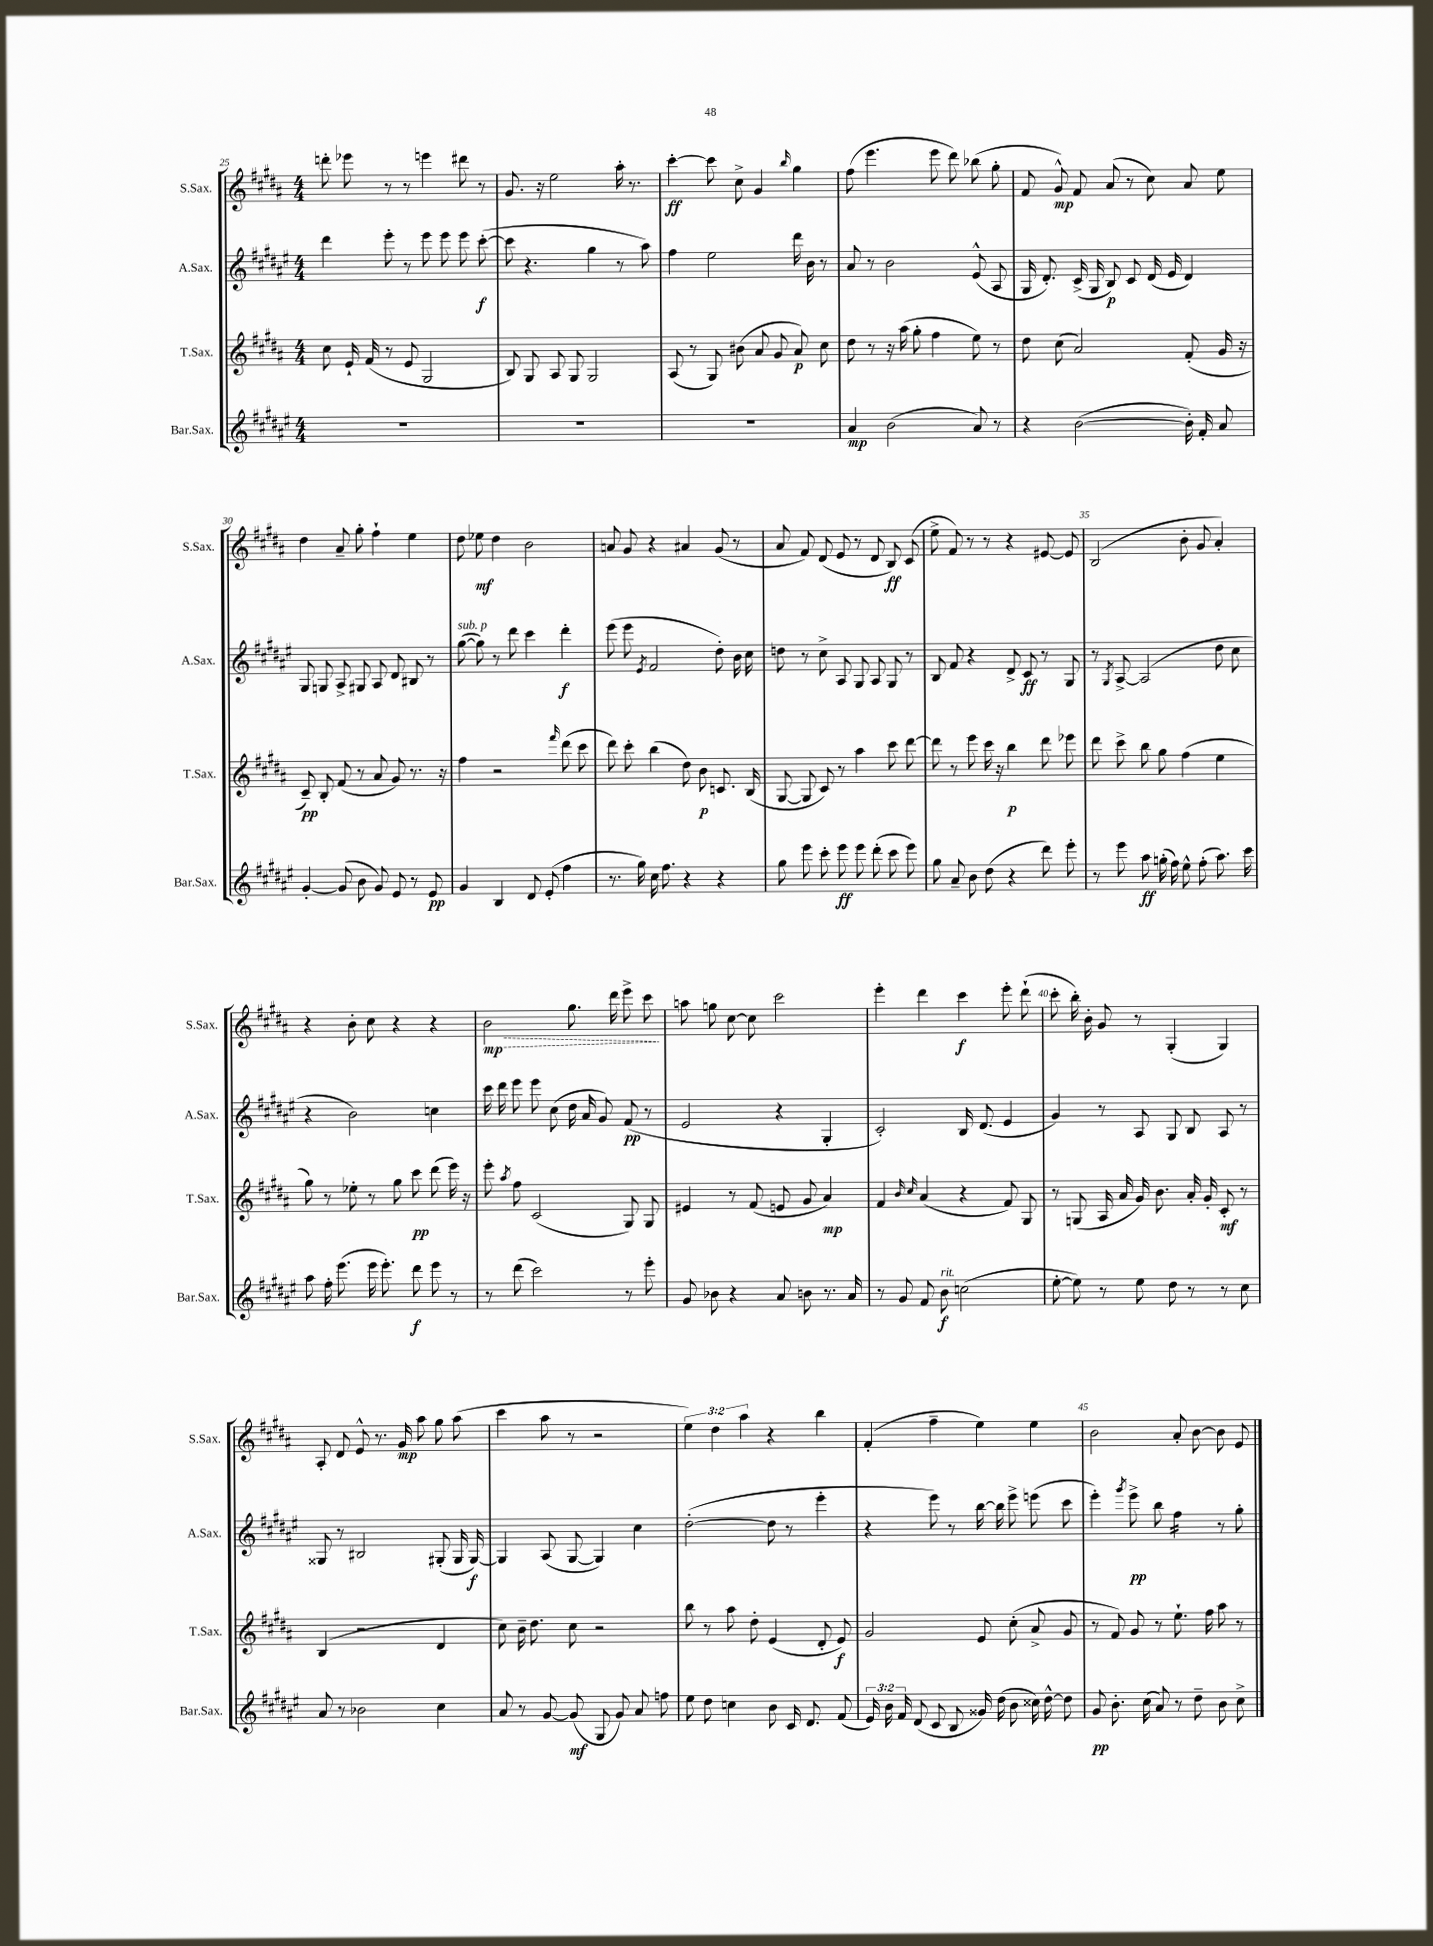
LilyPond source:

<<
\new StaffGroup <<
\new Staff = "s0" \with { instrumentName = "S.Sax." shortInstrumentName = "S.Sax." } {
    \clef treble \key b \major \numericTimeSignature \time 4/4 \override Staff.TupletNumber.text = #tuplet-number::calc-fraction-text
    \autoBeamOff d'''8-. ees'''8 r8 r8 e'''4 dis'''8 r8 |
    gis'8. r16 e''2 ais''16-. r8. |
    cis'''4~-.\ff cis'''8 cis''8-> gis'4 \grace { b''16 } gis''4 |
    fis''8( e'''4. e'''8 dis'''8) bes''8( gis''8-. |
    fis'8 gis'8-^\mp) fis'8 ais'8( r8 cis''8) ais'8 e''8 |
    dis''4 ais'8-- gis''8-. fis''4-! e''4 |
    dis''8 ees''8\mf dis''4 b'2 |
    a'8 gis'8 r4 ais'4 gis'8( r8 |
    ais'8 fis'8) dis'8( e'8 r8 dis'8 b8\ff) cis'8( |
    e''8-> fis'8) r8 r8 r4 eis'8~ eis'8 |
    b2( b'8-. gis'8 ais'4-.) |
    r4 b'8-. cis''8 r4 r4 |
    \once \override Hairpin.style = #'dashed-line b'2\mp\> gis''8. dis'''16 e'''8-> cis'''8\! |
    a''8 g''8 cis''8~ cis''8 cis'''2 |
    e'''4-. dis'''4 cis'''4\f e'''8-. dis'''8-!( |
    cis'''8-. b''16-.) b'16-. gis'8 r8 gis4-.( gis4) |
    ais8-. dis'8 e'8-^ r8. gis'16\mp ais''8 gis''8 ais''8( |
    cis'''4 ais''8 r8 r2 |
    \tuplet 3/2 { e''4) dis''4 ais''4 } r4 b''4 |
    fis'4-.( fis''4-- e''4) e''4 |
    b'2 ais'8-. b'8~ b'8 e'8 \bar "|." |
}
\new Staff = "s1" \with { instrumentName = "A.Sax." shortInstrumentName = "A.Sax." } {
    \clef treble \key fis \major \numericTimeSignature \time 4/4
    \autoBeamOff dis'''4 eis'''8-. r8 eis'''8 eis'''8 eis'''8 cis'''8~-.\f( |
    cis'''8 r4. gis''4 r8 ais''8) |
    fis''4 eis''2 dis'''16 b'16 r8 |
    ais'8 r8 b'2 eis'8-^( ais8 |
    gis16 dis'8.-.) cis'16->( gis16 b8\p) cis'8 dis'16( eis'16 dis'4) |
    gis8 g8 ais8-> gis8 ais8 dis'8 bis8 r8 |
    gis''8~^\markup { \italic "sub. p" }( gis''8) r8 dis'''8 cis'''4 dis'''4-.\f |
    eis'''8( eis'''8 \acciaccatura { eis'8 } fis'2 dis''8-.) b'16 cis''16 |
    d''8 r8 cis''8-> ais8 gis8 ais8 gis8 r8 |
    b8 fis'8 r4 dis'8-> cis'8\ff r8 gis8 |
    r8 \acciaccatura { gis8 } ais8~-> ais2( dis''8 cis''8 |
    r4 b'2) c''4 |
    cis'''16 dis'''16 eis'''8 eis'''8 cis''8( dis''16 ais'16 gis'8) fis'8\pp( r8 |
    eis'2 r4 gis4-. |
    cis'2-.) b16 dis'8.( eis'4 |
    gis'4) r8 ais8 gis8 b8 ais8 r8 |
    gisis8 r8 bis2 gis8-.( gis16 gis16~\f) |
    gis4 ais8( gis8~ gis4) cis''4 |
    dis''2~-.( dis''8 r8 eis'''4-. |
    r4 eis'''8) r8 b''16~ b''16 eis'''8-> e'''8( cis'''8 |
    eis'''4-.) \acciaccatura { gis'''8 } eis'''8->\pp b''8 fis''4:16 r8 gis''8-. \bar "|." |
}
\new Staff = "s2" \with { instrumentName = "T.Sax." shortInstrumentName = "T.Sax." } {
    \clef treble \key b \major \numericTimeSignature \time 4/4
    \autoBeamOff cis''8 e'16-! fis'16( r8 e'8 gis2 |
    b8) gis8 ais8 gis8 gis2 |
    ais8( r8 gis8) bis'8( ais'8 gis'8 ais'8\p) cis''8 |
    dis''8 r8 r16 ais''16( gis''8-. fis''4 e''8) r8 |
    dis''8 cis''8( ais'2) fis'8-.( gis'16 r16 |
    cis'8--\pp) b8-. fis'8( r8 ais'8 gis'8) r8. r16 |
    fis''4 r2 \grace { fis'''16 } dis'''8( cis'''8 |
    dis'''8) cis'''8-. b''4( dis''8) b'8\p c'8. b16( |
    gis8~ gis8 cis'8) r8 ais''4 cis'''8 dis'''8~ |
    dis'''8 r8 e'''8 cis'''16 r16 b''4\p dis'''8 ees'''8 |
    dis'''8 cis'''8-> b''8 gis''8 fis''4( e''4 |
    gis''8) r8 ees''8-. r8 gis''8 cis'''8\pp dis'''8( e'''16) r16 |
    e'''8-. \acciaccatura { ais''8 } fis''8 cis'2( gis8) gis8 |
    eis'4 r8 fis'8( e'8 gis'8 ais'4\mp) |
    fis'4 \grace { b'16 cis''16 } ais'4( r4 fis'8) gis8 |
    r8 g8( ais16 ais'16 gis'16) b'8. ais'16-. gis'16-. cis'8-.\mf r8 |
    b4( r2 dis'4 |
    cis''8) b'16-- dis''8. cis''8 r2 |
    b''8 r8 ais''8 dis''8-. e'4( dis'8-. e'8\f) |
    gis'2 e'8 cis''8-.( ais'8-> gis'8 |
    r8 fis'8) gis'8 r8 e''8.-! fis''16 ais''8 r8 \bar "|." |
}
\new Staff = "s3" \with { instrumentName = "Bar.Sax." shortInstrumentName = "Bar.Sax." } {
    \clef treble \key fis \major \numericTimeSignature \time 4/4 \override Staff.TupletNumber.text = #tuplet-number::calc-fraction-text
    \autoBeamOff R1 |
    R1 |
    R1 |
    ais'4\mp b'2( ais'8) r8 |
    r4 b'2~( b'16-.) fis'16-. ais'8 |
    gis'4~-. gis'8( b'8 gis'8) eis'8 r8 eis'8\pp |
    gis'4 b4 dis'8 eis'8-.( fis''4 |
    r8. gis''16) cis''16 fis''8. r4 r4 |
    gis''8 eis'''8 cis'''8-. eis'''8\ff eis'''8 dis'''8-.( cis'''8 eis'''8) |
    gis''8 ais'8-- b'8 dis''8( r4 dis'''8) eis'''8-. |
    r8 eis'''8 ais''8\ff g''16-.( fis''16) eis''8-^ fis''8-.( ais''8.) cis'''16 |
    ais''8 fis''16-. eis'''8.( eis'''16 eis'''8.-.) dis'''8\f eis'''8 r8 |
    r8 dis'''8( cis'''2) r8 eis'''8-. |
    gis'8 bes'8 r4 ais'8 b'8 r8. ais'16 |
    r8 gis'8 fis'8 b'8\f^\markup { \italic "rit." } c''2( |
    eis''8~-. eis''8) r8 eis''8 dis''8 r8 r8 cis''8 |
    ais'8 r8 bes'2 cis''4 |
    ais'8 r8 gis'8~ gis'8\mf( gis8 gis'8) ais'8 f''8 |
    eis''8 dis''8 c''4 b'8 cis'16 dis'8. fis'8( |
    \tuplet 3/2 { eis'16) b'16 fis'16 } dis'8( cis'8 b8 gisis'16) dis''16( b'8 cisis''16) dis''16~-^ dis''8 |
    gis'8\pp b'8.-. cis''16( ais'8) r8 dis''8-- b'8 cis''8-> \bar "|." |
}
>>
>>
\layout { \context { \Score currentBarNumber = #25 \override BarNumber.break-visibility = ##(#f #t #t) barNumberVisibility = #(every-nth-bar-number-visible 5) } }
